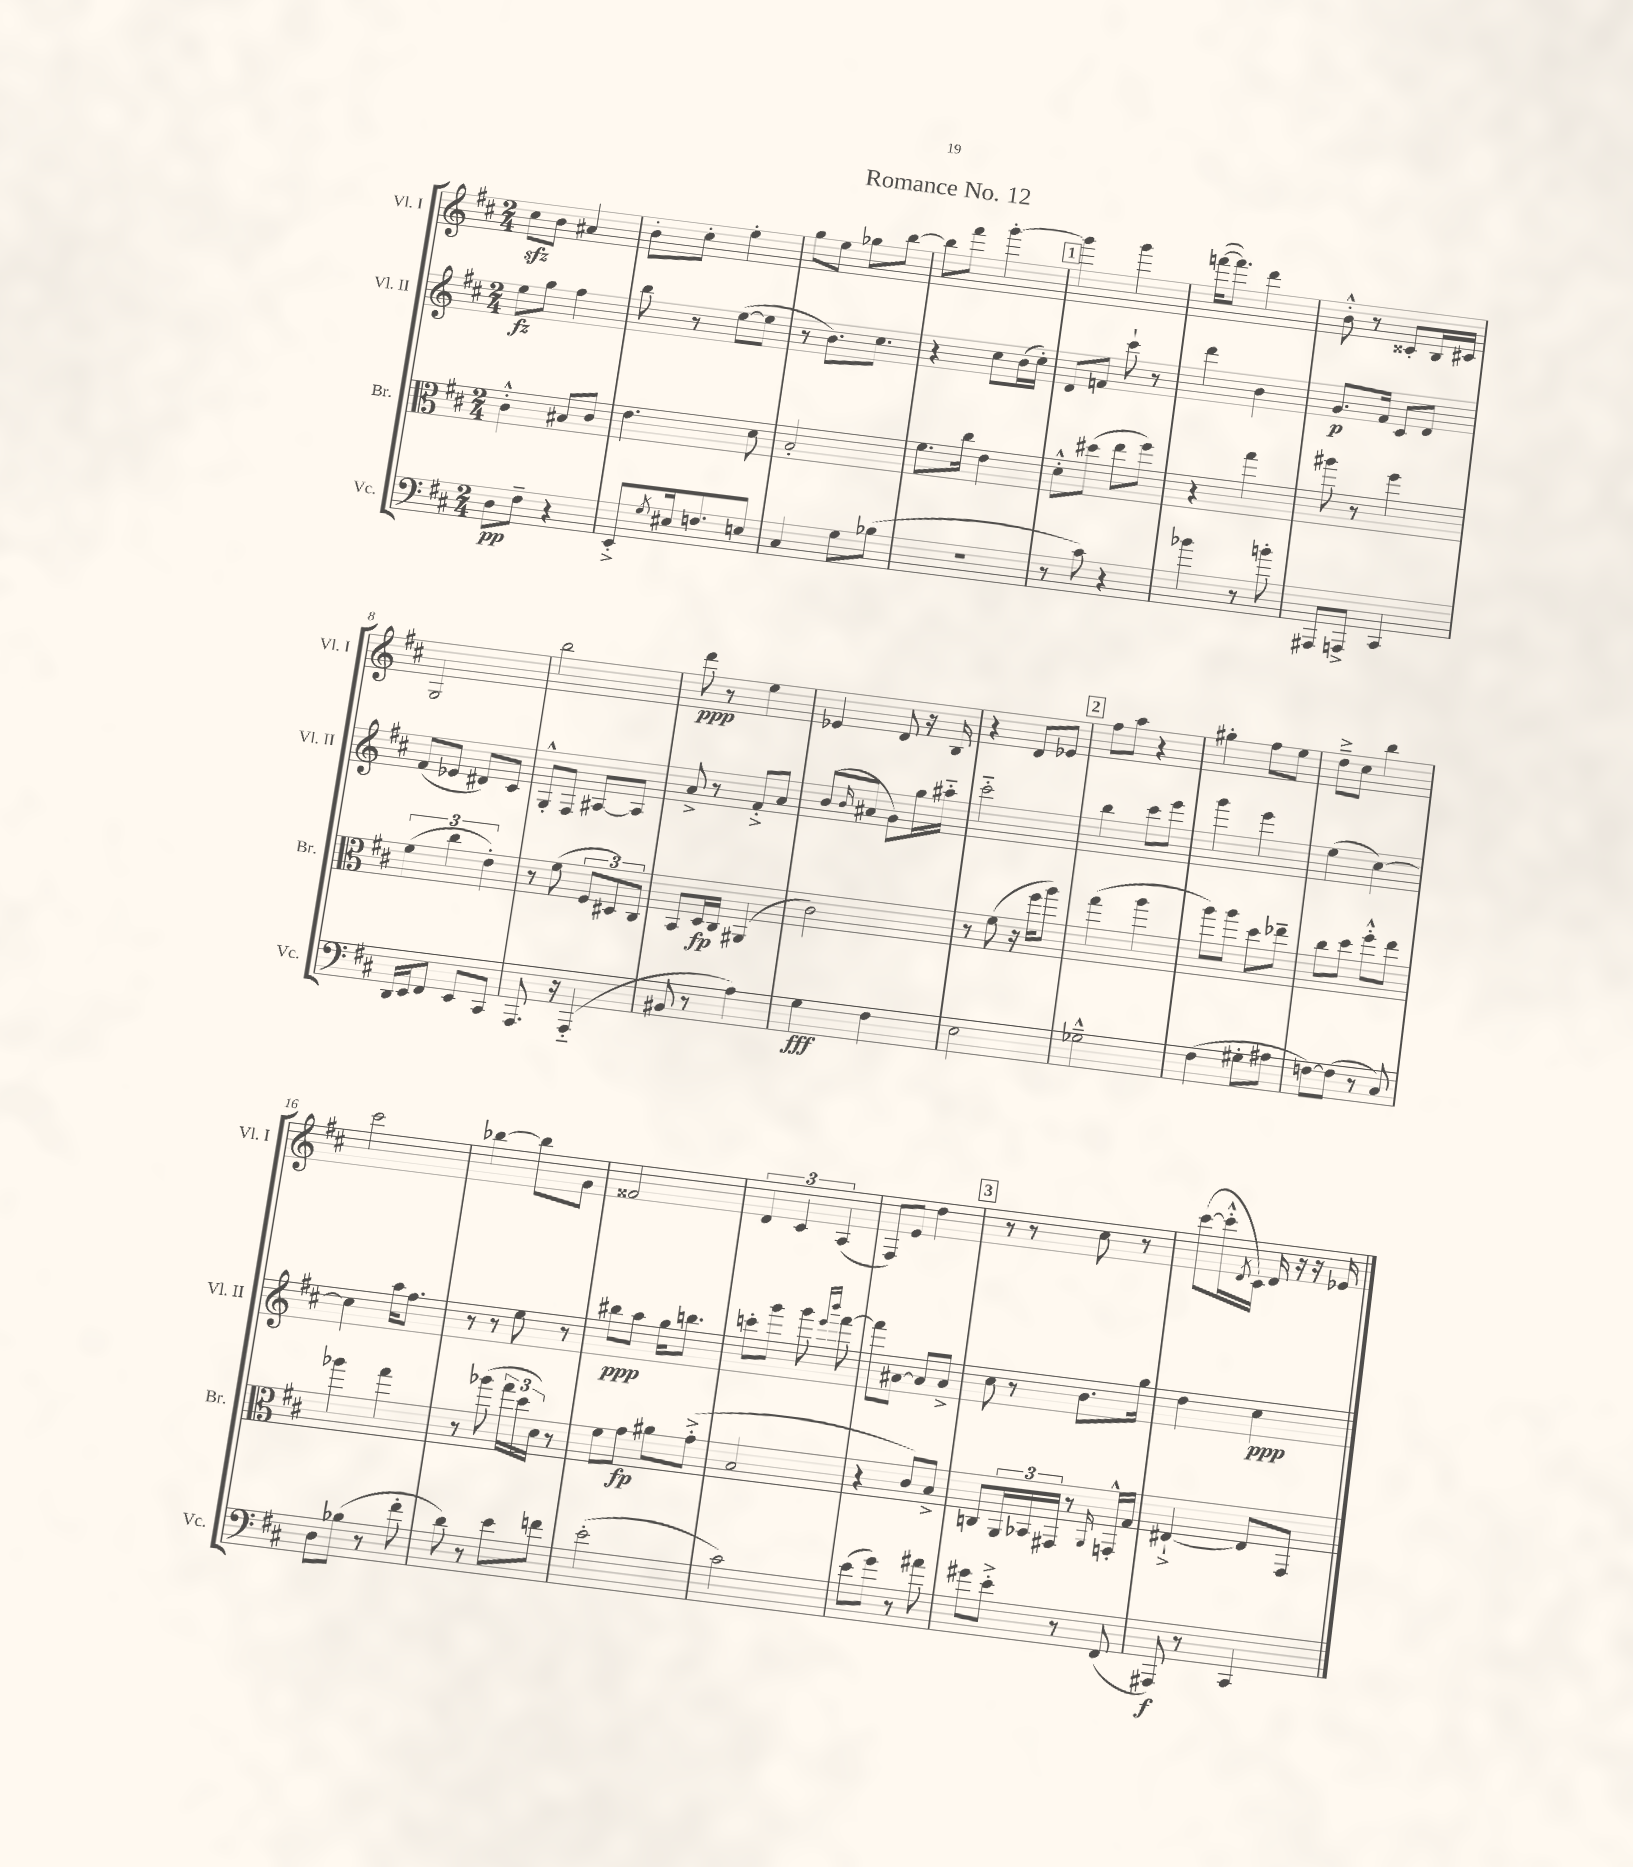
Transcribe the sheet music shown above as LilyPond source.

\header { title = "Romance No. 12" }
<<
\new StaffGroup <<
\new Staff = "s0" \with { instrumentName = "Vl. I" shortInstrumentName = "Vl. I" } {
    \clef treble \key d \major \numericTimeSignature \time 2/4
    cis''8\sfz b'8 ais'4 |
    b'8-. cis''8-. e''4-. |
    g''8 e''8 ges''8 b''8~ |
    b''8 fis'''8 g'''4~-. |
    \mark \markup { \box "1" } g'''4 g'''4 |
    f'''16~( f'''8.) d'''4 |
    b'8-.-^ r8 cisis'8-. b16 cis'16 |
    g2 |
    b''2 |
    d'''8\ppp r8 e''4 |
    ees'4 d'8 r16 b16 |
    r4 d'8 ees'8 |
    \mark \markup { \box "2" } fis''8 a''8 r4 |
    gis''4-. fis''8 e''8 |
    d''8---> cis''8 b''4 |
    cis'''2 |
    bes''4~ bes''8 g'8 |
    fisis'2 |
    \tuplet 3/2 { d'4 cis'4 a4( } |
    fis8) e'8 d''4 |
    \mark \markup { \box "3" } r8 r8 cis''8 r8 |
    cis'''8~( cis'''16-.-^ \acciaccatura { d'8 } cis'16) d'16 r16 r16 ees'16 \bar "|." |
}
\new Staff = "s1" \with { instrumentName = "Vl. II" shortInstrumentName = "Vl. II" } {
    \clef treble \key d \major \numericTimeSignature \time 2/4
    e''8\fz g''8 fis''4 |
    b''8 r8 e''8~( e''8 |
    r8 b'8.) cis''8. |
    r4 cis''8 b'16( cis''16-.) |
    \mark \markup { \box "1" } d'8 f'8 cis'''8-! r8 |
    d'''4 b'4 |
    g'8.\p fis'16 cis'8 d'8 |
    fis'8( ees'8 dis'8) cis'8 |
    g8-.-^ fis8 ais8~ ais8 |
    a'8-> r8 fis'8-.-> a'8 |
    b'8( \grace { b'16 } ais'8 g'8) g''16 ais''16-_ |
    cis'''2-_ |
    \mark \markup { \box "2" } b''4 cis'''8 e'''8 |
    g'''4 e'''4 |
    e''4( cis''4~) |
    cis''4 a''16 fis''8. |
    r8 r8 e''8 r8 |
    bis''8\ppp a''8 g''16 b''8. |
    c'''8-. g'''8 g'''8 \grace { e'''16 b'''16 } fis'''8~ |
    fis'''8 ais'8~ ais'8 ais'8-> |
    \mark \markup { \box "3" } cis''8 r8 b'8. g''16 |
    d''4 cis''4\ppp \bar "|." |
}
\new Staff = "s2" \with { instrumentName = "Br." shortInstrumentName = "Br." } {
    \clef alto \key d \major \numericTimeSignature \time 2/4
    cis'4-.-^ bis8 cis'8 |
    e'4. d'8 |
    b2-. |
    fis'8. cis''16 e'4 |
    \mark \markup { \box "1" } d'8-.-^ dis''8( e''8 fis''8) |
    r4 g''4 |
    ais''8 r8 fis''4 |
    \tuplet 3/2 { fis'4( cis''4 e'4-.) } |
    r8 fis'8( \tuplet 3/2 { fis8 dis8) cis8 } |
    b,8 d16\fp cis16 ais,4( |
    cis'2) |
    r8 fis'8( r16 fis''16 a''8) |
    \mark \markup { \box "2" } g''4( a''4 |
    a''8) a''8 d''8 ees''8-- |
    cis''8 d''8 fis''8-.-^ e''8 |
    aes''4 g''4 |
    r8 aes''8( \tuplet 3/2 { g''16 d''16 d'16) } r8 |
    fis'8 g'8\fp ais'8 g'8-.->( |
    b2 |
    r4 cis'8) b8-> |
    \mark \markup { \box "3" } c8 \tuplet 3/2 { a,16 bes,16 gis,16 } r8 \grace { a,16 } g,16-.-^ g16 |
    eis4~-!-> eis8 g,8 \bar "|." |
}
\new Staff = "s3" \with { instrumentName = "Vc." shortInstrumentName = "Vc." } {
    \clef bass \key d \major \numericTimeSignature \time 2/4
    d8\pp fis8-- r4 |
    e,8-.-> \acciaccatura { g8 } eis16 f8. e8 |
    cis4 g8 bes8( |
    r2 |
    \mark \markup { \box "1" } r8 cis'8) r4 |
    bes'4 r8 b'8-. |
    ais,,8 a,,8-> cis,4 |
    d,16 e,16 fis,8 e,8 cis,8 |
    a,,8. r16 a,,4-_( |
    bis,8 r8 a4) |
    g4\fff fis4 |
    e2 |
    \mark \markup { \box "2" } ges2---^ |
    fis4( gis8-. ais8 |
    f8~) f8( r8 cis8) |
    d8 bes8( r8 fis'8-. |
    d'8) r8 e'8 f'8 |
    e'2-.( |
    cis'2) |
    e'8( g'8) r8 ais'8 |
    \mark \markup { \box "3" } gis'8 e'8-.-> r8 fis,8( |
    ais,,8\f) r8 cis,4 \bar "|." |
}
>>
>>
